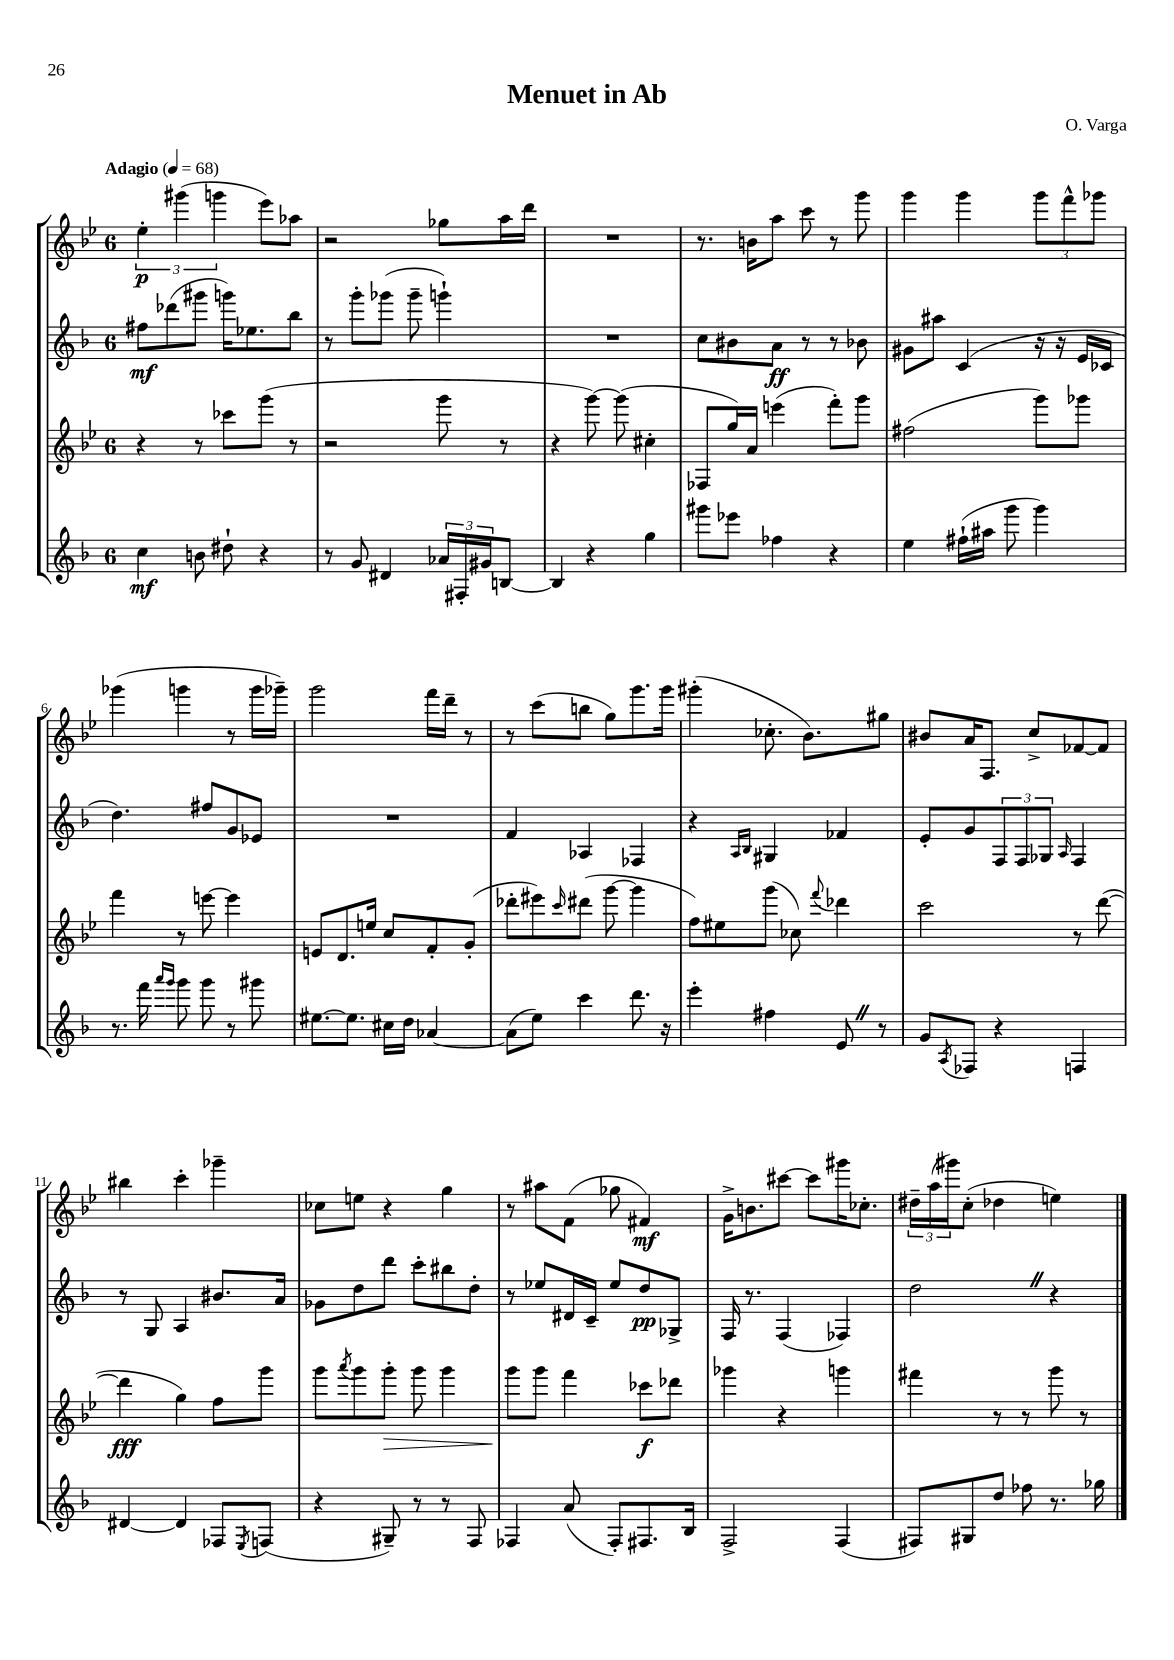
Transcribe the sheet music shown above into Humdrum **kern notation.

**kern	**kern	**kern	**kern
*staff4	*staff3	*staff2	*staff1
*clefG2	*clefG2	*clefG2	*clefG2
*k[b-]	*k[b-e-]	*k[b-]	*k[b-e-]
*M6/8	*M6/8	*M6/8	*M6/8
*MM68	*MM68	*MM68	*MM68
4cc	4r	8ff#	6ee-'
.	.	(8ddd-	.
.	.	.	(6ggg#
8b	8r	8ggg#	.
.	.	.	6ggg
8dd#`	8ccc-	16ggg)	.
.	.	8.ee-	.
4r	(8ggg	.	8eee-)
.	8r	8bb-	8aa-
=	=	=	=
8r	2r	8r	2r
8g	.	8ggg'	.
4d#	.	(8ggg-	.
.	.	8ggg-~	.
24a-	8ggg	4ggg`)	8gg-
24F#'	.	.	.
24g#	.	.	.
[8B	8r	.	16aa
.	.	.	16ddd
=	=	=	=
4B]	4r	2.r	2.r
4r	[8ggg)	.	.
.	(8ggg]	.	.
4gg	4cc#'	.	.
=	=	=	=
8ggg#	8F-	8cc	8.r
8eee-	16gg)	8b#	.
.	16a	.	16b
4ff-	(4eee	8a	8aa
.	.	8r	8ccc
4r	8fff')	8r	8r
.	8ggg	8b-	8ggg
=	=	=	=
4ee	(2ff#	8g#	4ggg
.	.	8aa#	.
(16ff#`	.	(4c	4ggg
16aa#	.	.	.
8ggg	.	.	.
4ggg)	8ggg)	16r	12ggg
.	.	16r	.
.	.	.	12fff^^
.	8ggg-	16e	.
.	.	.	12ggg-
.	.	16c-	.
=	=	=	=
8.r	4fff	4.dd)	(4ggg-
16fff	.	.	.
16qqaaa	.	.	.
16qqggg	.	.	.
8ggg	8r	.	4ggg
8ggg	[8eee	8ff#	.
8r	4eee]	8g	8r
8ggg#	.	8e-	16ggg
.	.	.	16ggg-~)
=	=	=	=
[8.ee#	8e	2.r	2ggg
.	8.d	.	.
8.ee#]	.	.	.
.	16ee	.	.
16cc#	8cc	.	.
16dd	.	.	.
[4a-	8f'	.	16fff
.	.	.	16ddd~
.	(8g'	.	8r
=	=	=	=
(8a-]	8ddd-'	4f	8r
8ee)	8eee#)	.	(8ccc
.	16qqccc	.	.
4ccc	(8ddd#	4A-	8bb
.	[8ggg	.	8gg)
8.ddd	4ggg]	4F-	8.ggg
16r	.	.	16ggg
=	=	=	=
4eee'	8ff)	4r	(4ggg#'
.	8ee#	.	.
.	.	16qqA	.
.	.	16qqB-	.
4ff#	(8ggg	4G#	8.cc-'
.	8cc-)	.	.
.	.	.	8.b-)
.	8qqfff	.	.
8e	4ddd-	4f-	.
8r	.	.	8gg#
=	=	=	=
8g	2ccc	8e'	8b#
8qA	.	.	.
8F-	.	8g	16a
.	.	.	8.F
4r	.	12F	.
.	.	12F	.
.	.	.	8cc^
.	.	12G-	.
.	.	16qqA	.
4F	8r	4F	[8f-
.	([8ddd	.	8f-]
=	=	=	=
[4d#	4ddd]	8r	4bb#
.	.	8G	.
4d#]	4gg)	4A	4ccc'
8F-	8ff	8.b#	4ggg-~
8qE	.	.	.
(8F	8ggg	.	.
.	.	16a	.
=	=	=	=
4r	8ggg	8g-	8cc-
.	8qaaa	.	.
.	8ggg	8dd	8ee
8G#~)	8ggg'	8ddd	4r
8r	8ggg	8ccc'	.
8r	4ggg	8bb#	4gg
8F	.	8dd'	.
=	=	=	=
4F-	8ggg	8r	8r
.	8ggg	8ee-	8aa#
(8a	4fff	16d#	(8f
.	.	16c~	.
8F-')	.	8ee-	8gg-
8.F#	8ccc-	8dd	4f#)
.	8ddd-	8G-^	.
16B-	.	.	.
=	=	=	=
2F^	4ggg-	16F	16g^
.	.	8.r	8.b
.	4r	(4F	[8ccc#
.	.	.	8ccc#]
(4F	4ggg	4F-)	16ggg#
.	.	.	8.cc-'
=	=	=	=
8F#)	4fff#	2dd	24dd#~
.	.	.	(24aa
.	.	.	24ggg#)
8G#	.	.	(8cc'
8dd	8r	.	4dd-
8ff-	8r	.	.
8.r	8ggg	4r	4ee)
.	8r	.	.
16gg-	.	.	.
==	==	==	==
*-	*-	*-	*-
